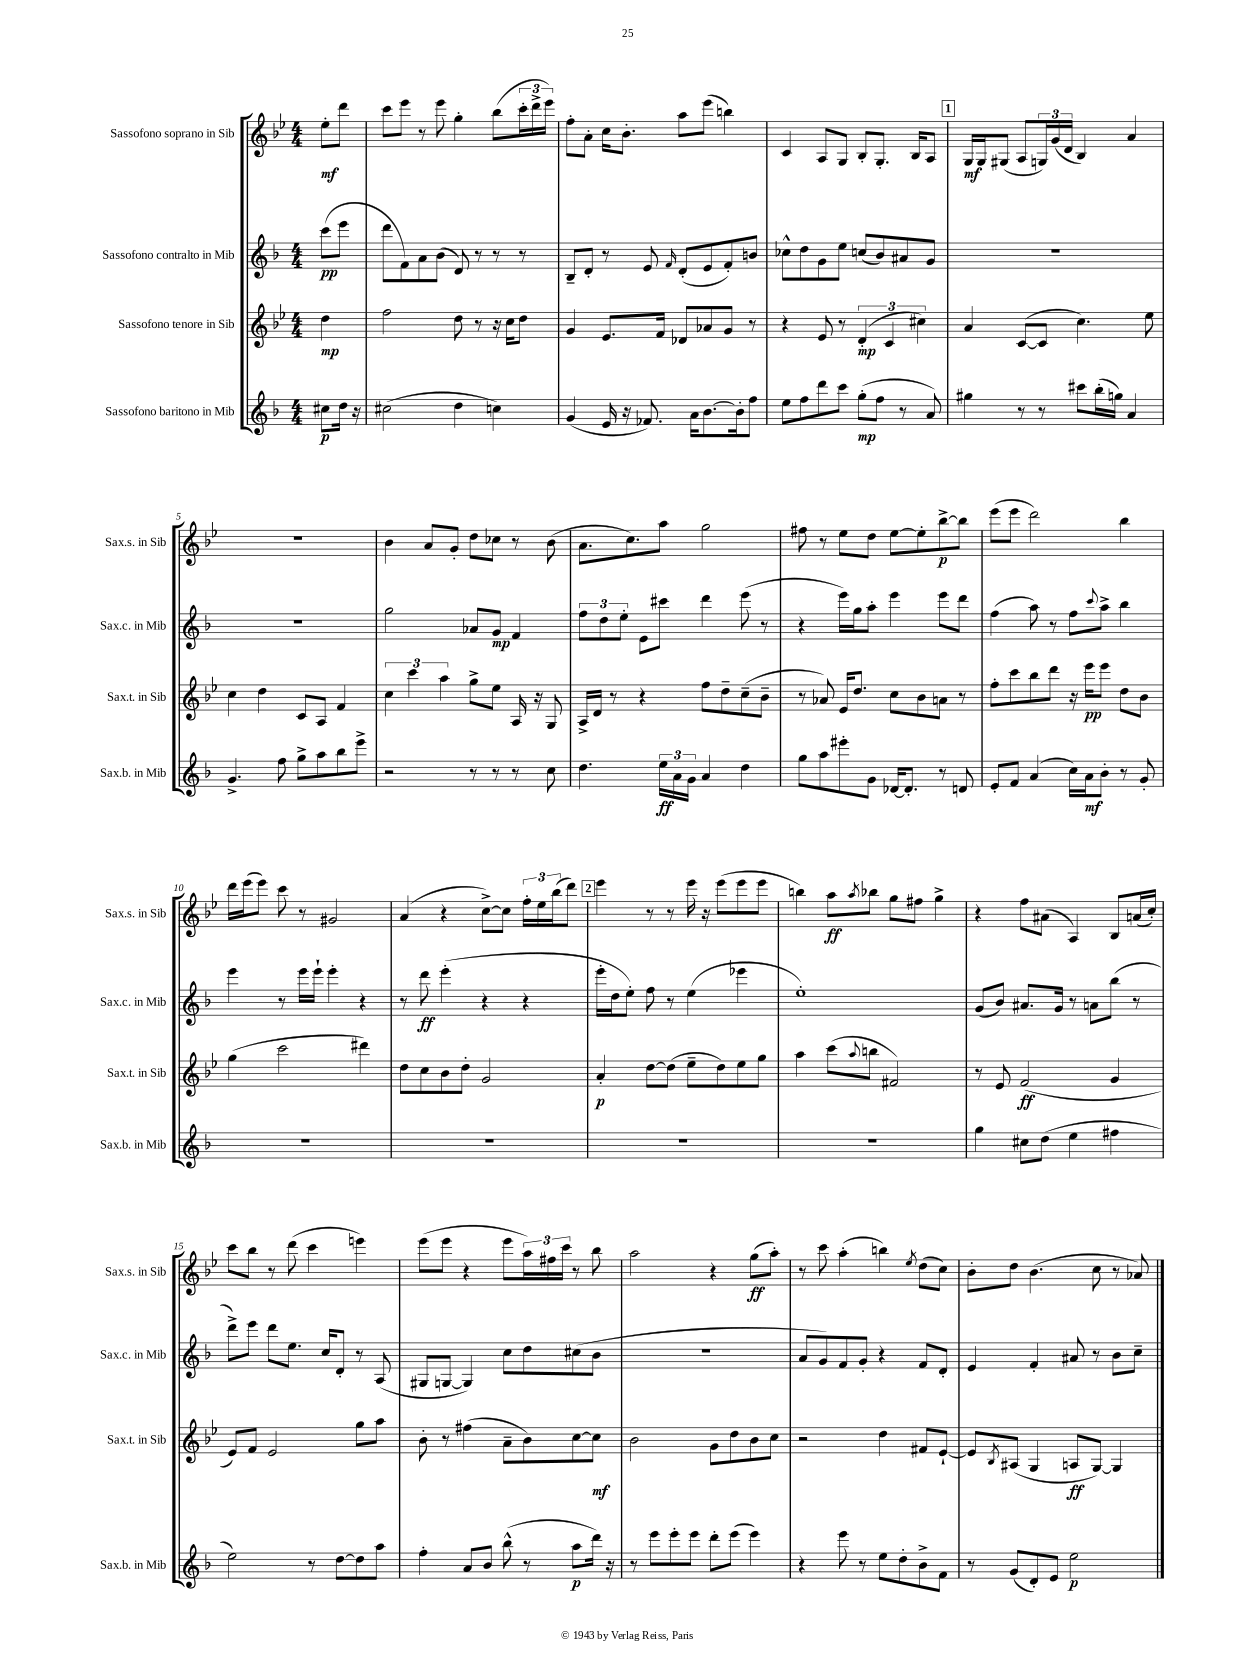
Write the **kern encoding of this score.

**kern	**kern	**kern	**kern
*staff4	*staff3	*staff2	*staff1
*clefG2	*clefG2	*clefG2	*clefG2
*k[b-]	*k[b-e-]	*k[b-]	*k[b-e-]
*M4/4	*M4/4	*M4/4	*M4/4
8cc#	4dd	(8ccc	8ee-'
16dd	.	8eee	8ddd
16r	.	.	.
=	=	=	=
(2cc#	2ff	8ddd	8ccc
.	.	8f)	8eee-
.	.	8a	8r
.	.	(8b-	8eee-
4dd	8dd	8d)	4gg'
.	8r	8r	.
4cc)	16r	8r	(8bb-
.	16cc	.	.
.	8dd	8r	24ccc'
.	.	.	24ddd^
.	.	.	24eee-)
=	=	=	=
(4g	4g	8B-~	8ff'
.	.	8d'	8a'
16e	8.e-	8r	16cc
16r	.	.	8.b-'
8.f-)	.	8e	.
.	16f	.	.
.	.	16qqf	.
.	8d-	(8d'	8aa
16a	.	.	.
[8.b-	8a-	8e	(8eee-
.	8g	8f')	4bb)
16b-']	.	.	.
8ff	8r	8b	.
=	=	=	=
8ee	4r	8cc-^^	4c
8ff	.	8dd	.
8ddd	8e-	8g	8A
8ccc	8r	8ee	8G
(8gg'	(6d'	(8cc	8B-'
8ff	.	8b-)	8.G'
.	6c	.	.
8r	.	8a#	.
.	.	.	16B-
.	6cc#)	.	.
8a)	.	8g	8A
=	=	=	=
4gg#	4a	1r	16G
.	.	.	16G
.	.	.	(8G#
8r	([8c	.	8A
8r	8c]	.	24G)
.	.	.	(24g
.	.	.	24d
8ccc#	4.cc)	.	4B-)
(16bb-'	.	.	.
16gg)	.	.	.
4a	.	.	4a
.	8ee-	.	.
=	=	=	=
4.g^	4cc	1r	1r
.	4dd	.	.
8ff	.	.	.
8gg^	8c	.	.
8aa	8A	.	.
8bb-	4f	.	.
8eee^	.	.	.
=	=	=	=
2r	6cc	2gg	4b-
.	6ccc	.	.
.	.	.	8a
.	6aa	.	.
.	.	.	8g'
8r	8gg^	8a-	8dd
8r	8ee-	8g	8cc-
8r	16A	4f	8r
.	16r	.	.
8cc	8G	.	(8b-
=	=	=	=
4.dd	16A^	12ff	8.a
.	16d	.	.
.	.	12dd	.
.	8r	.	.
.	.	12ee'	.
.	.	.	8.cc)
.	4r	8e	.
24ee	.	8ccc#	8aa
24a	.	.	.
24g	.	.	.
4a	8ff	4ddd	2gg
.	8dd~	.	.
4dd	(8cc~	(8eee	.
.	8b-~	8r	.
=	=	=	=
8gg	8r	4r	8ff#
8aa	8a-)	.	8r
8eee#'	16e-	16eee)	8ee-
.	8.dd	16gg	.
8g	.	8aa'	8dd
[16d-	8cc	4eee	[8ee-
8.d-']	.	.	.
.	8b-	.	8ee-']
8r	8a	8eee	[8bb-^
8d	8r	8ddd	8bb-]
=	=	=	=
8e'	8ff'	(4ff	(8eee-
8f	8ccc	.	8eee-
(4a	8bb-	8aa)	2ddd)
.	8ddd	8r	.
16cc)	16r	8ff	.
16a	16eee-	.	.
.	.	8qqccc	.
8b-'	8eee-	8aa^	.
8r	8dd	4bb-	4bb-
8g'	8b-	.	.
=	=	=	=
1r	(4gg	4eee	16ddd
.	.	.	(16eee-
.	.	.	8eee-)
.	2ccc	8r	8ccc
.	.	16eee	8r
.	.	16eee`	.
.	.	4eee'	2g#
.	4ddd#)	4r	.
=	=	=	=
1r	8dd	8r	(4a
.	8cc	8ddd	.
.	8b-	(4eee'	4r
.	8dd'	.	.
.	2g	4r	[8cc^)
.	.	.	8cc]
.	.	4r	24ff'
.	.	.	24ee-
.	.	.	(24bb-
.	.	.	8ddd)
=	=	=	=
1r	4a'	16eee'	4eee-
.	.	16dd	.
.	.	8ee')	.
.	[8dd	8ff	8r
.	(8dd]	8r	8r
.	8ee-~	(4ee	16eee-
.	.	.	16r
.	8dd)	.	(8eee-
.	8ee-	4eee-	8eee-
.	8gg	.	8eee-
=	=	=	=
1r	4aa	1ee')	4bb)
.	(8ccc	.	8aa
.	8qqaa	.	8qaa
.	8bb	.	8bb-
.	2f#)	.	8gg
.	.	.	8ff#
.	.	.	4gg^
=	=	=	=
4gg	8r	(8g	4r
.	8e-	8b-)	.
8cc#	(2f	8.a#	8ff
(8dd	.	.	(8a#
.	.	16g	.
4ee	.	8r	4A)
.	.	8a	.
4ff#	4g	(8bb-	8B-
.	.	8r	(16a
.	.	.	16cc')
=	=	=	=
2ee)	8e-)	8ddd^)	8ccc
.	8f	8eee	8bb-
.	2e-	8ddd	8r
.	.	8.ee	(8ddd
8r	.	.	4ccc
.	.	16cc	.
[8dd	.	8d'	.
8dd]	8gg	8r	4eee)
8aa	8aa	(8A	.
=	=	=	=
4ff'	8b-'	8G#	(8eee-
.	8r	[8G	8eee-
8a	(4ff#	4G])	4r
8b-	.	.	.
(8bb-^^	8a~	8cc	8eee-
8r	8b-)	8dd	24aa)
.	.	.	24ff#
.	.	.	24ccc
8aa	[8cc	(8cc#	8r
16ddd)	8cc]	8b-	8bb-
16r	.	.	.
=	=	=	=
8r	2b-	1r	2aa
8eee	.	.	.
8eee'	.	.	.
8eee	.	.	.
8ddd'	8g	.	4r
(8eee	8dd	.	.
4eee)	8b-	.	(8gg
.	8cc	.	8aa')
=	=	=	=
4r	2r	8a	8r
.	.	8g)	8ccc
8eee	.	8f	(4aa'
8r	.	8g'	.
8ee	4dd	4r	4bb)
8dd'	.	.	.
.	.	.	8qee-
8b-^	8f#	8f	(8dd
8f	[8e-`	8d'	8cc)
=	=	=	=
8r	8e-]	4e	8b-'
.	8qB-	.	.
(8g	(8A#	.	8dd
8d')	4G	4f'	(4.b-
8e	.	.	.
2ee	8A	8a#	.
.	[8G)	8r	8cc
.	4G]	8b-	8r
.	.	8cc~	8a-)
==	==	==	==
*-	*-	*-	*-
